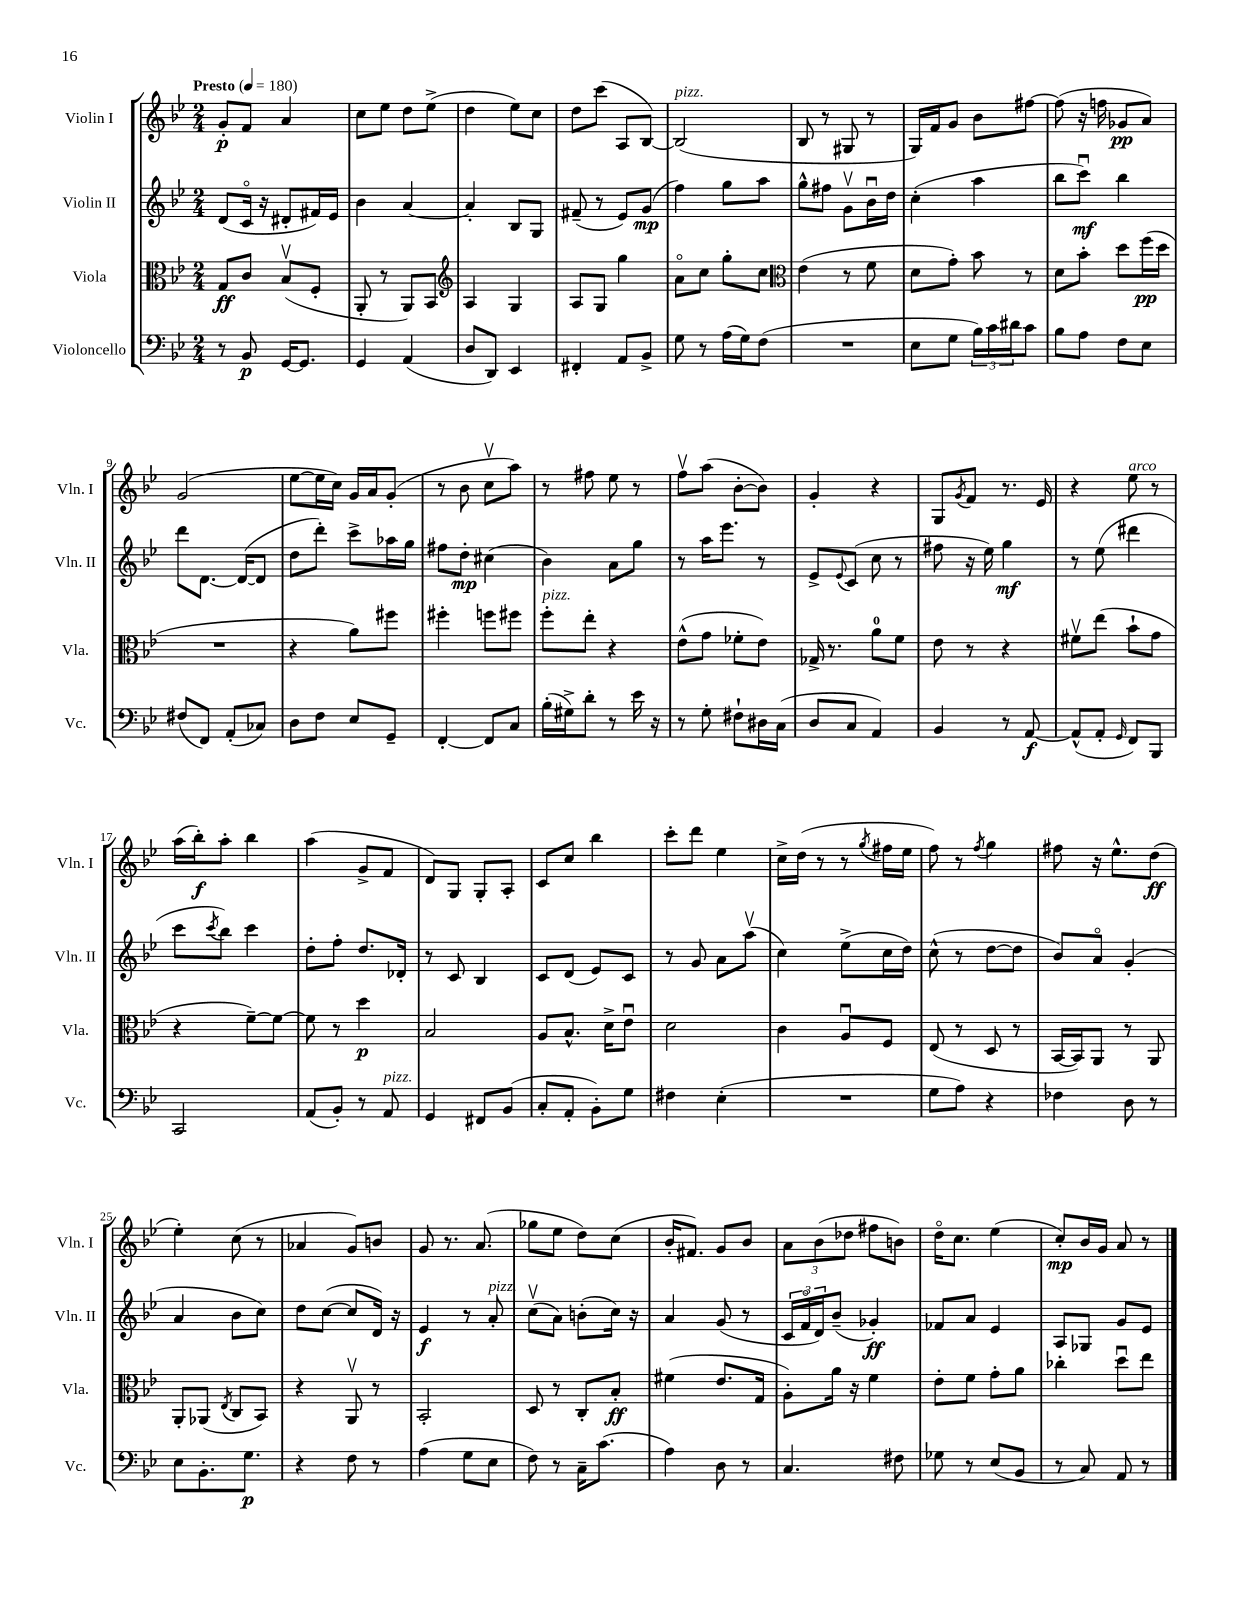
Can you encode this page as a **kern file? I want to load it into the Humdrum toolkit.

**kern	**dynam	**kern	**dynam	**kern	**dynam	**kern	**dynam
*part4	*part4	*part3	*part3	*part2	*part2	*part1	*part1
*staff4	*staff4	*staff3	*staff3	*staff2	*staff2	*staff1	*staff1
*I"Violoncello	*	*I"Viola	*	*I"Violin II	*	*I"Violin I	*
*I'Vc.	*	*I'Vla.	*	*I'Vln. II	*	*I'Vln. I	*
*clefF4	*	*clefC3	*	*clefG2	*	*clefG2	*
*k[b-e-]	*	*k[b-e-]	*	*k[b-e-]	*	*k[b-e-]	*
*M2/4	*	*M2/4	*	*M2/4	*	*M2/4	*
*MM180	*	*MM180	*	*MM180	*	*MM180	*
=1	=1	=1	=1	=1	=1	=1	=1
!	!	!	!	!	!	!LO:TX:a:B:t=Presto	!
8r	.	8G/L	ff	(8d/L	.	8g'/L	p
8BB-/	p	8c/J	.	16c/Jk	.	8f/J	.
.	.	.	.	16r	.	.	.
[16GG/KL	.	(8B-v/L	.	8d#X'/L	.	4a/	.
8.GG/J]	.	.	.	.	.	.	.
.	.	8F'/J	.	16f#X/L)	.	.	.
.	.	.	.	16e-/JJ	.	.	.
=2	=2	=2	=2	=2	=2	=2	=2
4GG/	.	8AA'/	.	4b-\	.	8cc\L	.
.	.	8r	.	.	.	8ee-\J	.
(4AA/	.	8AA/L)	.	[4a/	.	8dd\L	.
.	.	8BB-/J	.	.	.	(8ee-^\J	.
=3	=3	=3	=3	=3	=3	=3	=3
*	*	*clefG2	*	*	*	*	*
8D/L	.	4A/	.	4a'/]	.	4dd\	.
8DD/J)	.	.	.	.	.	.	.
4EE-/	.	4G/	.	8B-/L	.	8ee-\L)	.
.	.	.	.	8G/J	.	8cc\J	.
=4	=4	=4	=4	=4	=4	=4	=4
4FF#X'/	.	8A/L	.	(8f#X~/	.	8dd\L	.
.	.	8G/J	.	8r	.	(8ccc\J	.
8AA/L	.	4gg\	.	8e-/L)	.	8A/L	.
8BB-^/J	.	.	.	(8g/J	mp	[8B-/J)	.
=5	=5	=5	=5	=5	=5	=5	=5
!	!	!	!	!	!	!LO:TX:a:i:t=pizz.	!
8G\	.	8a\L	.	4ff\)	.	(2B-/]	.
8r	.	8cc\J	.	.	.	.	.
(16A\LL	.	8gg'\L	.	8gg\L	.	.	.
16G\J)	.	.	.	.	.	.	.
(8F\J	.	8cc\J	.	8aa\J	.	.	.
=6	=6	=6	=6	=6	=6	=6	=6
*	*	*clefC3	*	*	*	*	*
2r	.	(4e-\	.	8gg^^\L	.	8B-/	.
.	.	.	.	8ff#X\J	.	8r	.
.	.	8r	.	8gv\L	.	8G#X/	.
.	.	8f\	.	16b-u\L	.	8r	.
.	.	.	.	16dd\JJ	.	.	.
=7	=7	=7	=7	=7	=7	=7	=7
8E-\L	.	8d\L	.	(4cc'\	.	16G/LL)	.
.	.	.	.	.	.	16f/J	.
8G\J	.	8g'\J)	.	.	.	8g/J	.
24B-\LL)	.	8b-\	.	4aa\	.	8b-\L	.
24c\	.	.	.	.	.	.	.
24d#X\J	.	.	.	.	.	.	.
8c\J	.	8r	.	.	.	[8ff#X\J	.
=8	=8	=8	=8	=8	=8	=8	=8
8B-\L	.	8d\L	.	8bb-\L	.	(8ff#\]	.
8A\J	.	8b-'\J	.	8cccu\J)	mf	16r	.
.	.	.	.	.	.	16ffn\	.
8F\L	.	8dd\L	.	4bb-\	.	8g-X/L	pp
8E-\J	.	(16ff\L	pp	.	.	8a/J)	.
.	.	16dd\JJ	.	.	.	.	.
!!LO:LB:g=z
=9	=9	=9	=9	=9	=9	=9	=9
(8F#X/L	.	2r	.	8ddd\L	.	(2g/	.
8FF/J)	.	.	.	[8.d\J	.	.	.
(8AA'/L	.	.	.	.	.	.	.
.	.	.	.	(16d/KL_	.	.	.
8C-X/J)	.	.	.	8d/J]	.	.	.
=10	=10	=10	=10	=10	=10	=10	=10
8D\L	.	4r	.	8dd\L	.	[8ee-\L	.
8F\J	.	.	.	8ddd'\J)	.	16ee-\L]	.
.	.	.	.	.	.	16cc\JJ)	.
8E-/L	.	8a\L)	.	8ccc^\L	.	16g/LL	.
.	.	.	.	.	.	16a/J	.
8GG~/J	.	8ff#X\J	.	16aa-X\L	.	(8g'/J	.
.	.	.	.	16gg\JJ	.	.	.
=11	=11	=11	=11	=11	=11	=11	=11
[4FF'/	.	4ff#X'\	.	8ff#X\L	.	8r	.
.	.	.	.	8dd'\J	mp	8b-\	.
8FF/L]	.	8ffn\L	.	(4cc#X\	.	8ccv\L	.
8C/J	.	8ff#X\J	.	.	.	8aa\J)	.
=12	=12	=12	=12	=12	=12	=12	=12
!	!	!LO:TX:a:i:t=pizz.	!	!	!	!	!
(16B-'\LL	.	8ff'\L	.	4b-\)	.	8r	.
16G#X^\J)	.	.	.	.	.	.	.
8d'\J	.	8ee-'\J	.	.	.	8ff#X\	.
8r	.	4r	.	8a\L	.	8ee-\	.
16e-\	.	.	.	8gg\J	.	8r	.
16r	.	.	.	.	.	.	.
=13	=13	=13	=13	=13	=13	=13	=13
8r	.	(8e-^^\L	.	8r	.	8ffv\L	.
8G'\	.	8g\J	.	16aa\KL	.	(8aa\J	.
.	.	.	.	8.eee-\J	.	.	.
8F#X`\L	.	8f-X'\L	.	.	.	[8b-'\L	.
16D#X\L	.	8e-\J)	.	8r	.	8b-\J])	.
(16C\JJ	.	.	.	.	.	.	.
=14	=14	=14	=14	=14	=14	=14	=14
8D/L	.	16G-X^/	.	8e-^/L	.	4g'/	.
.	.	8.r	.	.	.	.	.
.	.	.	.	8qqe-/	.	.	.
8C/J	.	.	.	(8c/J	.	.	.
4AA/)	.	8a\L	.	8cc\	.	4r	.
.	.	8f\J	.	8r	.	.	.
=15	=15	=15	=15	=15	=15	=15	=15
4BB-/	.	8e-\	.	8ff#X\	.	8G/L	.
.	.	.	.	.	.	8qg/	.
.	.	8r	.	16r	.	8f/J	.
.	.	.	.	16ee-\)	.	.	.
8r	.	4r	.	4gg\	mf	8.r	.
[8AA/	f	.	.	.	.	.	.
.	.	.	.	.	.	16e-/	.
=16	=16	=16	=16	=16	=16	=16	=16
(8AA^^/L]	.	8f#Xv\L	.	8r	.	4r	.
8AA'/J	.	(8ee-\J	.	(8ee-\	.	.	.
16qqGG/	.	.	.	.	.	.	.
!	!	!	!	!	!	!LO:TX:a:i:t=arco	!
8FF/L)	.	8b-`\L	.	4ddd#X\	.	8ee-\	.
8BBB-/J	.	8g\J	.	.	.	8r	.
!!LO:LB:g=z
=17	=17	=17	=17	=17	=17	=17	=17
2CC/	.	4r	.	8ccc\L	.	(16aa\LL	.
.	.	.	.	.	.	16bb-'\J)	f
.	.	.	.	8qccc/	.	.	.
.	.	.	.	8bb-\J)	.	8aa'\J	.
.	.	[8f~\L)	.	4ccc\	.	4bb-\	.
.	.	8f\J_	.	.	.	.	.
=18	=18	=18	=18	=18	=18	=18	=18
(8AA/L	.	8f\]	.	8dd'\L	.	(4aa\	.
8BB-'/J)	.	8r	.	8ff'\J	.	.	.
8r	.	4dd\	p	8.dd/L	.	8g^/L	.
!LO:TX:a:i:t=pizz.	!	!	!	!	!	!	!
8AA/	.	.	.	.	.	8f/J	.
.	.	.	.	16d-X'/Jk	.	.	.
=19	=19	=19	=19	=19	=19	=19	=19
4GG/	.	2B-/	.	8r	.	8d/L)	.
.	.	.	.	8c/	.	8G/J	.
8FF#X/L	.	.	.	4B-/	.	8G'/L	.
(8BB-/J	.	.	.	.	.	8A'/J	.
=20	=20	=20	=20	=20	=20	=20	=20
8C'/L	.	8A/L	.	8c/L	.	8c/L	.
8AA'/J	.	8.B-^^/J	.	(8d/J	.	8cc/J	.
8BB-'\L)	.	.	.	8e-/L)	.	4bb-\	.
.	.	16d^\KL	.	.	.	.	.
8G\J	.	8e-u\J	.	8c/J	.	.	.
=21	=21	=21	=21	=21	=21	=21	=21
4F#X\	.	2d\	.	8r	.	8ccc'\L	.
.	.	.	.	8g/	.	8ddd\J	.
(4E-'\	.	.	.	8a\L	.	4ee-\	.
.	.	.	.	(8aav\J	.	.	.
=22	=22	=22	=22	=22	=22	=22	=22
2r	.	4c\	.	4cc\)	.	16cc^\LL	.
.	.	.	.	.	.	(16dd\JJ	.
.	.	.	.	.	.	8r	.
.	.	8Au/L	.	(8ee-^\L	.	8r	.
.	.	.	.	.	.	8qgg/	.
.	.	8F/J	.	16cc\L	.	16ff#X\LL	.
.	.	.	.	16dd\JJ)	.	16ee-\JJ	.
=23	=23	=23	=23	=23	=23	=23	=23
8G\L	.	(8E-/	.	(8cc^^\	.	8ff\)	.
8A\J)	.	8r	.	8r	.	8r	.
.	.	.	.	.	.	8qff/	.
4r	.	8D/	.	[8dd\L	.	4gg\	.
.	.	8r	.	8dd\J]	.	.	.
=24	=24	=24	=24	=24	=24	=24	=24
4F-X\	.	[16BB-/LL	.	8b-/L)	.	8ff#X\	.
.	.	16BB-/J])	.	.	.	.	.
.	.	8AA/J	.	8a/J	.	16r	.
.	.	.	.	.	.	8.ee-^^\L	.
8D\	.	8r	.	(4g'/	.	.	.
8r	.	8AA/	.	.	.	(8dd\J	ff
!!LO:LB:g=z
=25	=25	=25	=25	=25	=25	=25	=25
8E-\L	.	8AA'/L	.	4a/	.	4ee-'\)	.
8.BB-'\	.	(8AA-X/J	.	.	.	.	.
.	.	8qE-/	.	.	.	.	.
.	.	8C/L	.	8b-\L	.	(8cc\	.
8.G\J	p	.	.	.	.	.	.
.	.	8BB-/J)	.	8cc\J)	.	8r	.
=26	=26	=26	=26	=26	=26	=26	=26
4r	.	4r	.	8dd\L	.	4a-X/	.
.	.	.	.	([8cc\J	.	.	.
8F\	.	8AAv/	.	8cc/L]	.	8g/L)	.
8r	.	8r	.	16d/Jk)	.	8bn/J	.
.	.	.	.	16r	.	.	.
=27	=27	=27	=27	=27	=27	=27	=27
(4A\	.	2BB-'/	.	4e-/	f	8g/	.
.	.	.	.	.	.	8.r	.
8G\L	.	.	.	8r	.	.	.
.	.	.	.	.	.	(8.a/	.
!	!	!	!	!LO:TX:a:i:t=pizz.	!	!	!
8E-\J	.	.	.	8a'/	.	.	.
=28	=28	=28	=28	=28	=28	=28	=28
8F\)	.	8D/	.	(8ccv\L	.	8gg-X\L	.
8r	.	8r	.	8a\J)	.	8ee-\J	.
16C~\KL	.	8C'/L	.	(8bn'\L	.	8dd\L)	.
(8.c\J	.	.	.	.	.	.	.
.	.	8B-'/J	ff	16cc\Jk)	.	(8cc\J	.
.	.	.	.	16r	.	.	.
=29	=29	=29	=29	=29	=29	=29	=29
4A\)	.	(4f#X\	.	4a/	.	16b-'/KL	.
.	.	.	.	.	.	8.f#X/J)	.
8D\	.	8.e-/L	.	(8g/	.	8g/L	.
8r	.	.	.	8r	.	8b-/J	.
.	.	16G/Jk	.	.	.	.	.
=30	=30	=30	=30	=30	=30	=30	=30
4.C/	.	8A'\L)	.	24c/LL	.	12a\L	.
.	.	.	.	24f/	.	.	.
.	.	.	.	24d/J)	.	(12b-\	.
.	.	16a\Jk	.	(8b-~/J	.	.	.
.	.	.	.	.	.	12dd-X\J	.
.	.	16r	.	.	.	.	.
.	.	4f\	.	4g-X'/)	ff	8ff#X\L	.
8F#X\	.	.	.	.	.	8bn\J)	.
=31	=31	=31	=31	=31	=31	=31	=31
8G-X\	.	8e-'\L	.	8f-X/L	.	16dd\KL	.
.	.	.	.	.	.	8.cc\J	.
8r	.	8f\J	.	8a/J	.	.	.
(8E-/L	.	8g'\L	.	4e-/	.	(4ee-\	.
8BB-/J	.	8a\J	.	.	.	.	.
=32	=32	=32	=32	=32	=32	=32	=32
8r	.	4cc-X'\	.	8A/L	.	8cc'/L)	mp
8C/)	.	.	.	8G-X/J	.	16b-/L	.
.	.	.	.	.	.	16g/JJ	.
8AA/	.	8ddu\L	.	8g/L	.	8a/	.
8r	.	8ee-\J	.	8e-/J	.	8r	.
==	==	==	==	==	==	==	==
*-	*-	*-	*-	*-	*-	*-	*-
